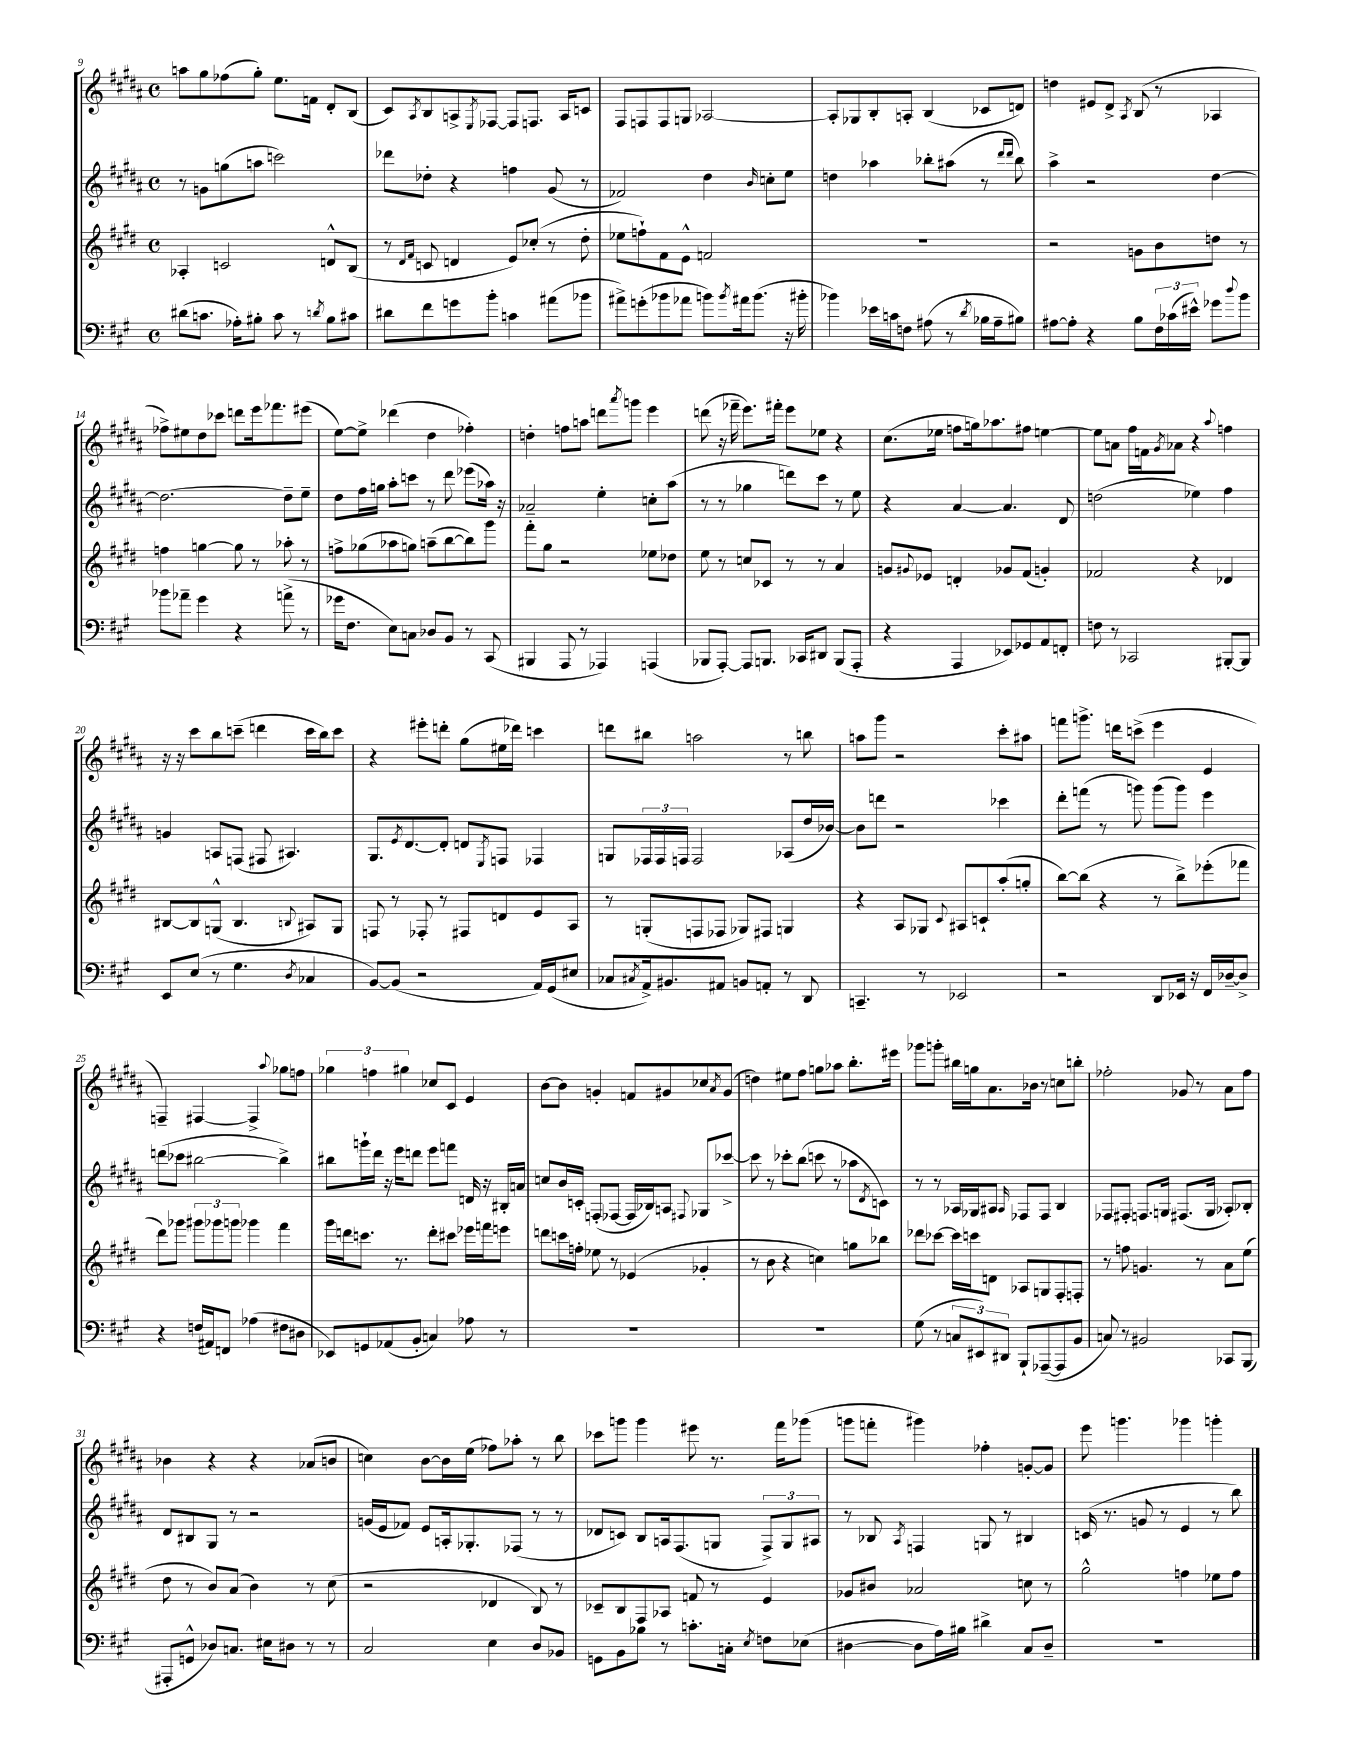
<<
\new StaffGroup <<
\new Staff = "s0" {
    \clef treble \key b \major \defaultTimeSignature \time 4/4
    a''8 gis''8 fes''8( gis''8-.) e''8. f'16 dis'8-. b8( |
    cis'8) \acciaccatura { ais8 } b8 a8-> \acciaccatura { e8 } fes8~ fes8 f8. a16 c'8 |
    fis8 f8 f8 g8 aes2~ |
    aes8-. ges8 b8-. a8-. b4( ces'8 d'8) |
    d''4 eis'8 dis'8-> \acciaccatura { ais8 } b8( r8 aes4 |
    fes''8->) eis''8 dis''8 ces'''8 d'''8 e'''16 fes'''8. eis'''8( |
    e''8~) e''8-> des'''4( dis''4 fes''4-.) |
    d''4-. f''8 a''8 d'''8 \acciaccatura { ais'''8 } g'''8 e'''4 |
    d'''8( r16 fes'''16-- e'''8.) fis'''16-. e'''8 ees''8 r4 |
    cis''8.( ees''16 f''8 g''16) aes''8. fis''8 e''4~ |
    e''8 a'8 fis''16 f'16 \acciaccatura { gis'8 } aes'8 r4 \appoggiatura { ais''8 } f''4 |
    r16 r16 cis'''8 b''8 c'''8--( d'''4 c'''16 b''16) c'''8 |
    r4 eis'''8-. d'''8-. gis''8( eis''16 des'''16) c'''4 |
    d'''8 bis''8 a''2 r8 b''8 |
    a''8 gis'''8 r2 cis'''8-. ais''8 |
    f'''8 g'''8.-> d'''16 c'''8->( e'''4 e'4 |
    f4--) fis4~ fis4-> \appoggiatura { ais''8 } ges''8 f''8 |
    \tuplet 3/2 { ges''4 f''4 gis''4 } ces''8 cis'8 e'4 |
    b'8~ b'8 g'4-. f'8 gis'8 ces''8 \acciaccatura { ais'8 } gis'8( |
    d''4) eis''8 fis''8 g''8 aes''8 b''8.-. eis'''16 |
    ges'''8 g'''8-. bis''16 g''16 ais'8. bes'16 r8 c''8 b''8-. |
    fes''2-. ges'8 r8 ais'8 fes''8 |
    bes'4 r4 r4 aes'8( b'8 |
    c''4) b'8~ b'16 e''16( fes''8) aes''8-. r8 b''8 |
    ces'''8 g'''8 g'''4 eis'''8 r8. fis'''16 ges'''8( |
    g'''8 f'''8-. gis'''4) fes''4-. g'8~-. g'8 |
    e'''8 g'''4. ges'''4 g'''4-. \bar "|." |
}
\new Staff = "s1" {
    \clef treble \key b \major \defaultTimeSignature \time 4/4
    r8 g'8 g''8( a''8 c'''2) |
    des'''8 des''8-. r4 f''4 gis'8( r8 |
    fes'2) dis''4 \grace { b'16 } c''8-. e''8 |
    d''4 aes''4 bes''8-. ais''8( r8 \grace { dis'''16 dis'''16 } bes''8) |
    ais''4-> r2 dis''4~ |
    dis''2.~ dis''8-- e''8-- |
    dis''8 fis''16 g''16 ais''8-. c'''8 r8 dis'''8 ees'''8( aes''16) r16 |
    aes'2-- e''4-. c''8-. ais''8( |
    r8 r8 ges''4 d'''8) cis'''8 r8 e''8 |
    r4 ais'4~ ais'4. dis'8 |
    d''2( ees''4) fis''4 |
    g'4 a8 f8( fis8 ais4.) |
    gis8. \acciaccatura { e'8 } dis'8.~ dis'8-. d'8 \acciaccatura { e8 } f8 fes4 |
    g8 \tuplet 3/2 { fes16 fes16 f16 } f2 aes8( dis''16 bes'16~) |
    bes'8 d'''8 r2 ces'''4 |
    dis'''8-. f'''8( r8 g'''8) g'''8( g'''8) e'''4 |
    d'''8( ces'''8 bis''2~ bis''4->) |
    bis''8 g'''16-! dis'''16 r16 e'''16 d'''8 e'''8 f'''8 d'16 r16 bis16-. a'16 |
    c''8 b'16 c'16-. f8-.( fes8~ fes16 bes16) a8 \appoggiatura { fis8 } ges8 ces'''8~-> |
    ces'''8 r8 ces'''8-. b''8( c'''8 r8 aes''8 \acciaccatura { dis'8 } c'8) |
    r8 r8 aes16 ges16 ais8 \grace { ais16 } fes8 fes8 b4 |
    fes8 fis8-. f8. g16 fis8.( g16 aes8-.) bes8-. |
    dis'8 bis8 gis8 r8 r2 |
    g'16( e'16 fes'8) e'8 a16-. ges8.-. fes8( r8 r8 |
    des'8 c'8) b8 a16 fis8.( g8 \tuplet 3/2 { fis8->) g8 ais8 } |
    r8 bes8 \acciaccatura { ais8 } f4 g8 r8 bis4 |
    c'16( r8. g'8 r8 e'4 r8 b''8) \bar "|." |
}
\new Staff = "s2" {
    \clef treble \key e \major \defaultTimeSignature \time 4/4
    aes4-. c'2 d'8-^ b8( |
    r8 \grace { dis'16 fis'16 } c'8 d'4 e'8) ces''8-.( r8 dis''8-. |
    ees''8 f''8-!) fis'8 e'8-^ f'2 |
    R1 |
    r2 g'8 b'8 d''8 r8 |
    f''4 g''4~ g''8 r8 aes''8-. r8 |
    f''8-> ges''8( aes''8 g''8) a''8--( b''8~ b''8) gis'''8 |
    fis'''8-. gis''8 r2 ees''8 des''8 |
    e''8 r8 c''8 ces'8 r8 r8 a'4 |
    g'8 \appoggiatura { gis'8 } ees'8 d'4-. ges'8 fis'8( g'4-.) |
    fes'2 r4 des'4 |
    bis8~ bis8 g8-^( bis4. \appoggiatura { b8 } ais8) g8 |
    f8 r8 fes8-. r8 fis8 d'8 e'8 a8 |
    r8 g8-.( f8 fes8 ges8) fis8 g4 |
    r4 a8 ges8 \appoggiatura { cis'8 } ais8 c'8-! a''8-.( g''8-. |
    b''8~) b''8( r4 r8 b''8->) ees'''8-.( fes'''8 |
    dis'''8) ges'''8 \tuplet 3/2 { gis'''8 ges'''8 g'''8 } ges'''4 fis'''4 |
    gis'''16 d'''16 c'''8. r8. d'''8-. cis'''8 ees'''16 f'''16 e'''8 |
    d'''8 c'''16 f''16-. ees''8 r8 ees'4( ges'4-. |
    r8 b'8 r4 c''4) g''8 bes''8 |
    des'''8 ces'''8~ ces'''16 c'''16 d'8 aes8 g8 fis8-. f8-. |
    r8 f''8 g'4. r8 a'8 e''8( |
    dis''8 r8 b'8) a'8( b'4) r8 cis''8( |
    r2 des'4 b8) r8 |
    ces'8-- b8 fis8 aes8 f'8 r8 e'4 |
    ges'8 bis'8 aes'2 c''8 r8 |
    gis''2-^ f''4 ees''8 f''8 \bar "|." |
}
\new Staff = "s3" {
    \clef bass \key a \major \defaultTimeSignature \time 4/4
    dis'8( c'8. aes16-.) bis8-. c'8 r8 \acciaccatura { d'8 } bis8 cis'8 |
    dis'8 fis'8 g'8 b'8-. c'4 ais'8( bes'8 |
    ais'8->) g'8-.( bes'8 aes'8 b'8) \acciaccatura { b'8 } ais'16 b'8.( r16 bis'16-. |
    bes'4) ees'16 c'16 f8 ais8( r8 \acciaccatura { d'8 } bes16 ais16-- bis8) |
    ais8~ ais8-. r4 b8 \tuplet 3/2 { fis16 ces'16( eis'16-^) } ges'8 \appoggiatura { d''8 } b'8 |
    bes'8 aes'8-- gis'4 r4 a'8->( r8 |
    ges'16 fis8. e8) c8 des8 b,8 r8 cis,8( |
    bis,,4 a,,8 r8 aes,,4) a,,4( |
    bes,,8 a,,8~-.) a,,8 b,,8. ces,16 dis,8 b,,8( a,,8-. |
    r4 a,,4 ees,8) ges,8 a,8 f,8-. |
    f8 r8 ces,2 bis,,8~-. bis,,8 |
    e,8 e8( r8 gis4. \acciaccatura { d8 } ces4 |
    b,8~) b,8( r2 a,16) gis,16( eis8 |
    ces8 \acciaccatura { cis8 } a,16->) bis,8. ais,8 b,8 a,8-. r8 d,8 |
    c,4.-- r8 ees,2 |
    r2 d,8 ees,16 r16 fis,16 des16~-- des8-> |
    r4 f16( ais,16) f,8 aes4( fis8 dis8 |
    ees,8) g,8 aes,8( b,8-. c4) aes8 r8 |
    R1 |
    R1 |
    gis8( r8 \tuplet 3/2 { c8 eis,8) dis,8 } b,,8-! aes,,8~--( aes,,8 b,8 |
    c8) r8 bis,2 ces,8 b,,8( |
    ais,,8-. g,8-^ des8) c8. eis16 dis8 r8 r8 |
    cis2 e4 d8 bes,8 |
    g,8 b,8 bes8 r8 c'8.-. c16-. \acciaccatura { e8 } f8 ees8( |
    dis4~ dis8 a16) bis16 dis'4-> cis8 dis8-- |
    R1 \bar "|." |
}
>>
>>
\layout { \context { \Score currentBarNumber = #9 } }
